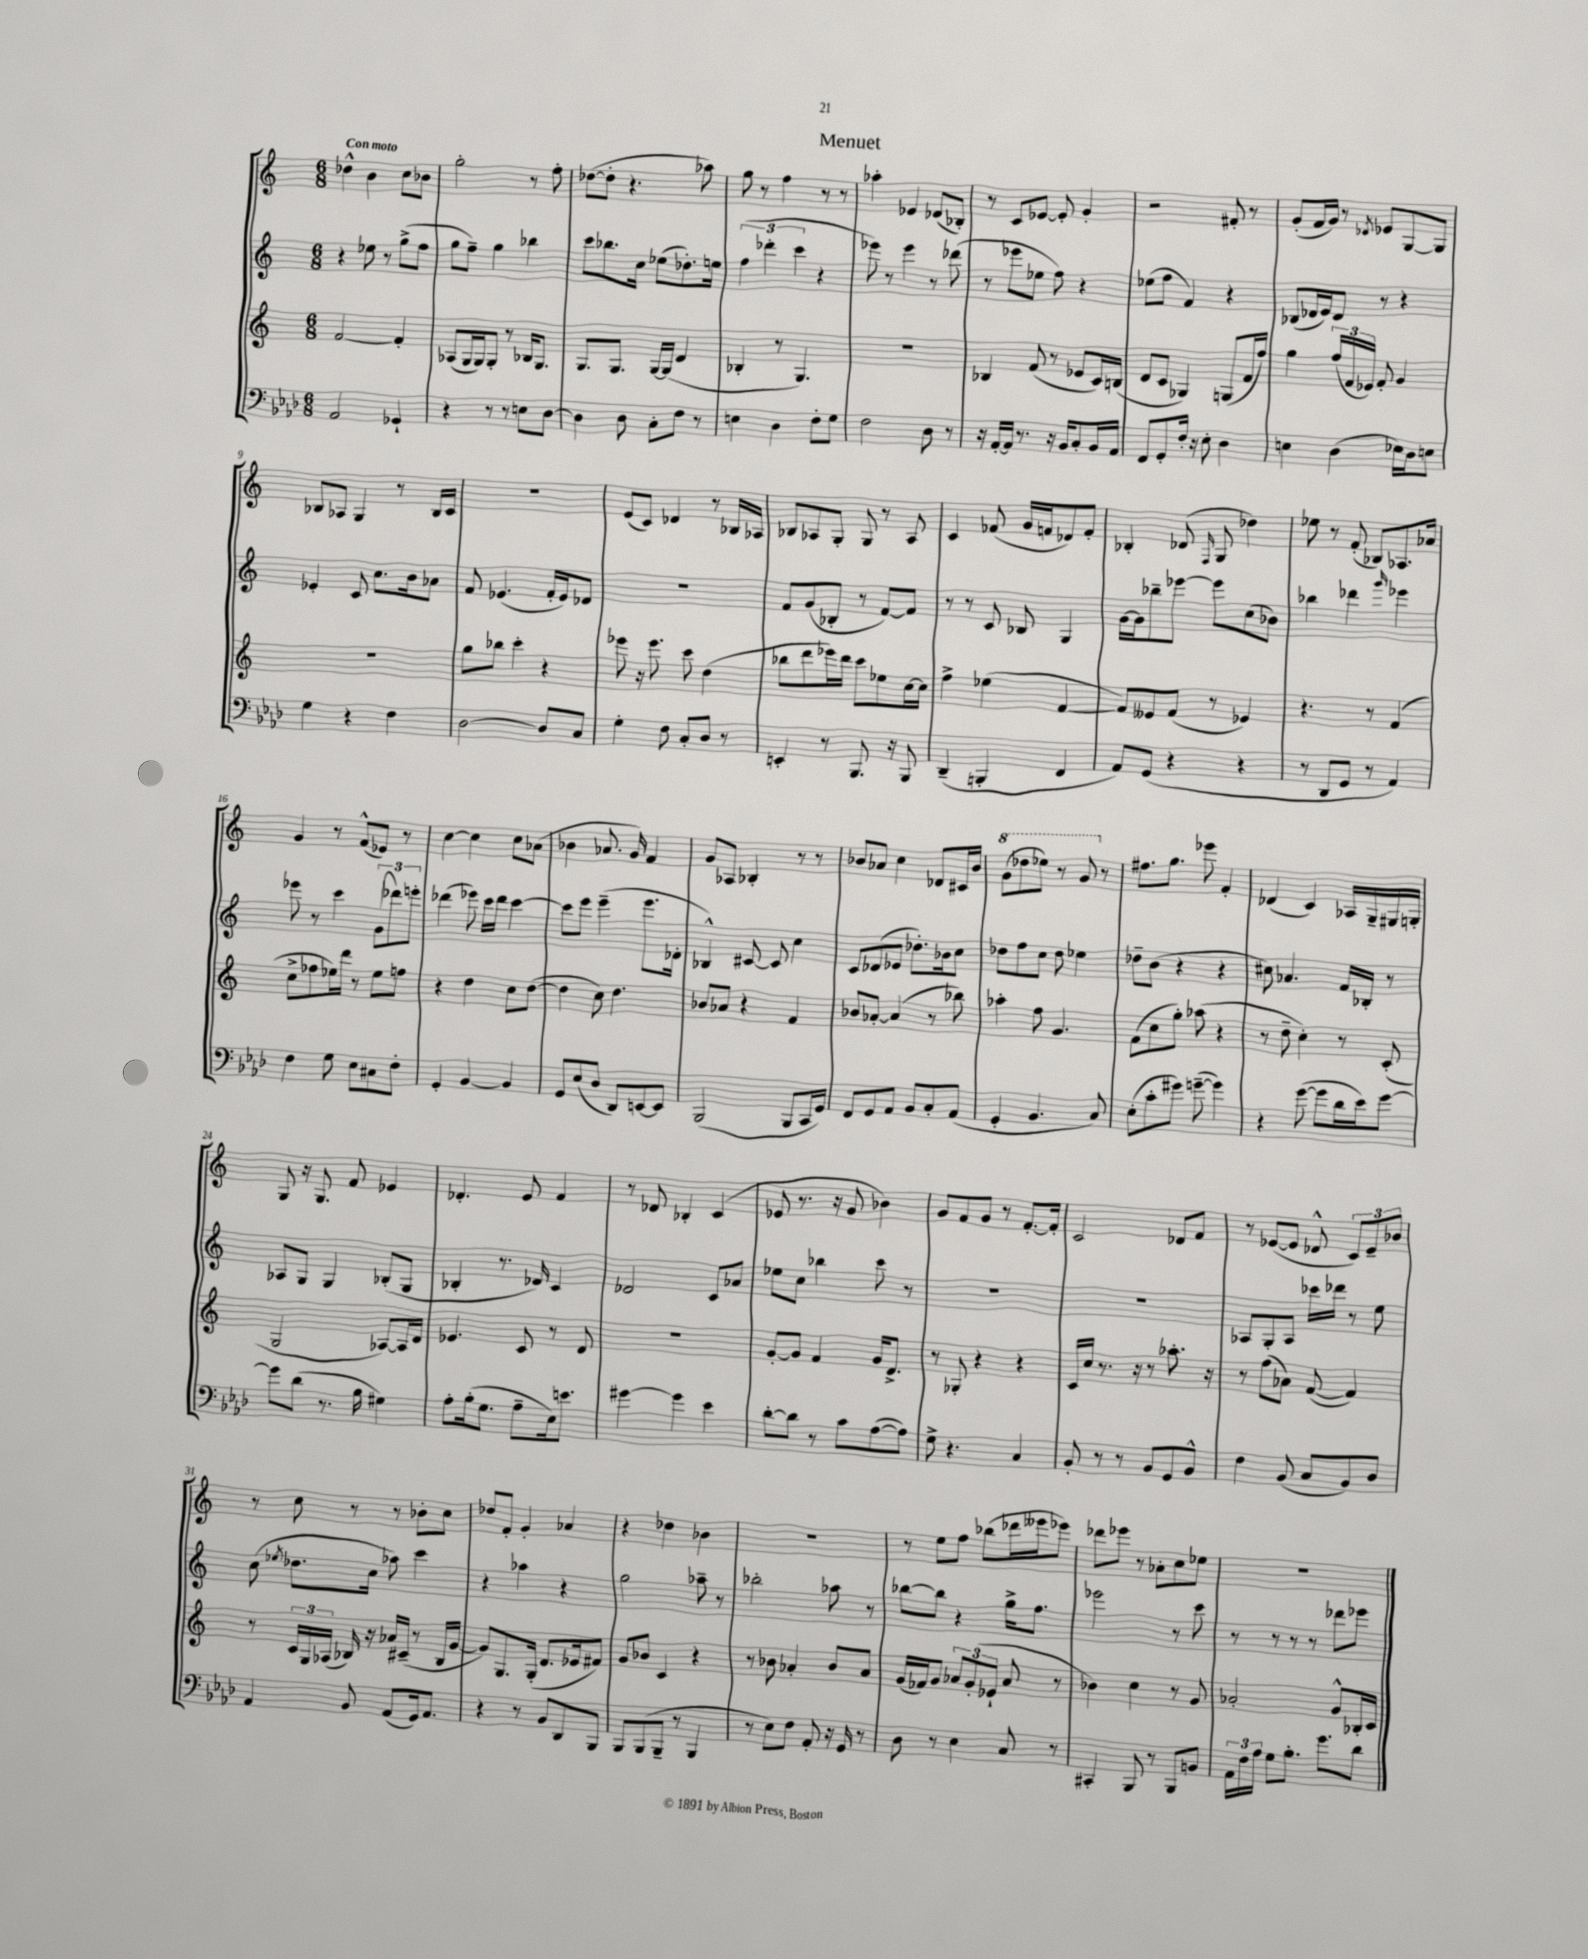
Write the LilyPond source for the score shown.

\header { title = "Menuet" }
<<
\new StaffGroup <<
\new Staff = "s0" {
    \clef treble \key c \major \numericTimeSignature \time 6/8 \tempo "Con moto"
    \autoBeamOff des''4-^ b'4 c''8[ bes'8] |
    g''2-. r8 f''8-. |
    des''8[~( des''8]-. r4. aes''8) |
    g''8 r8 f''4 r8 r8 |
    aes''4-. ees'4 des'8[( bes8]-.) |
    r8 c'8[ ees'8]~ ees'8-. g'4-. |
    r2 fis'8-. r8 |
    g'8[-.( f'16 g'16]) r8 \acciaccatura { des'8 } ees'8[ g8~ g8] |
    bes8[ aes8] g4 r8 bes16[ c'16] |
    R2. |
    e'8[( c'8]) des'4 r8 bes16[ aes16] |
    bes8[ aes8 g8]-. g8 r8 aes8 |
    c'4 fes'8( g'16[ f'16 des'8) f'8]-. |
    bes4-. des'8( \grace { f16 } g8 des''4) |
    ees''8 r8 f'8-.( bes8[) aes8. aes'16] |
    g'4 r8 f'8[-^( ees'8]) r8 |
    c''4~ c''4 c''8[ aes'8]( |
    bes'4 aes'8. g'16) f'4 |
    g'8[ aes8] bes4-. r8 r8 |
    bes'8[ aes'8] c''4 des'8[ cis'16 bes'16] |
    \ottava #1 g''8[( des'''8 ees'''8]) r8 g''8 \ottava #0 r8 |
    fis''8.[ g''8.] ees'''8 f'4-. |
    des'4( c'4) aes16[ g16-- gis16 g16]-. |
    g8 r16 g8. f'8 ees'4 |
    des'4.-. e'8 f'4 |
    r8 des'8 bes4-. c'4( |
    ees'8 r8. r16 g'8 bes'4) |
    g'8[ f'8 g'8] r8 f'8.[~-. f'16]-. |
    c'2 des'8[ f'8] |
    r8 ees'8[~( ees'8] des'8-^ \tuplet 3/2 { c'8[) ees'8-- bes'8] } |
    r8 c''8 r8 r8 bes'8[-. c''8] |
    des''8[ f'8]-. g'4-. aes'4 |
    r4 des''4 bes'4 |
    R2. |
    r8 e''8[ f''8] bes''8[( des'''16 eeses'''16 ees'''8]) |
    des'''8[ ees'''8] r8 aes'8[-. c''8 ees''8] |
    R2. \bar "|." |
}
\new Staff = "s1" {
    \clef treble \key c \major \numericTimeSignature \time 6/8
    \autoBeamOff r4 ees''8 r8 g''8[->( f''8] |
    g''8[ f''8]--) g''4 bes''4 |
    c'''8[ bes''8. c''16] ees''8[( des''8.-.) e''16] |
    \tuplet 3/2 { f''4( des'''4-. c'''4 } r4 |
    ees'''8) r8 ees'''4 r8 des'''8( |
    r8 ees'''8[ ees''8] f''8) r4 |
    ees''8[( f''8] f'4) r4 |
    bes8[( des'16 e'16) des'8] r8 r4 |
    ees'4-. c'8 c''8.[ b'16 aes'8] |
    f'8 ees'4.( f'16[-. ees'16) des'8] |
    R2. |
    f'8[ g'8( bes8]-. r8 f'8[~) f'8] |
    r8 r8 c'8 bes8 g4 |
    g'16[~ g'16 bes''8-- ees'''8]~ ees'''8[ c''8( bes'8]) |
    bes''4 des'''4 \grace { g'''16 } ees'''4 |
    ees'''8 r8 c'''4 \tuplet 3/2 { g'8[( des'''8) e'''8]-. } |
    des'''4( ees'''8) c'''16[ des'''16] c'''4~ |
    c'''8[ e'''8] e'''4--( e'''8.[ des'16]-. |
    bes4-^) cis'8~ cis'8 c''4 |
    c'8[ des'8( ees'8] des''8.[-.) bes'16 c''8] |
    des''8[ f''8 c''8] des''8 ees''4 |
    des''8[-- b'8]( r4 r4 |
    cis''8) aes'4. f'16[ bes16]-. r8 |
    aes8[ g8] g4 bes8[-.( g8] |
    bes4-. r8. des'16) c'4 |
    des'2 c'8[ aes'8] |
    ees''8[ c''8] bes''4 c'''8 r8 |
    R2. |
    R2. |
    aes8[ g8-. aes8] ces'''16[ des'''16] r8 e''8 |
    c''8( \acciaccatura { ees''8 } des''8.[ c''16] aes''8) c'''4 |
    r4 aes''4 r4 |
    g''2 aes''8-- r8 |
    bes''2-. aes''8 r8 |
    bes''8[~ bes''8] r4 g''16[-> f''8.] |
    ees'''2 r8 c'''8 |
    r8 r8 r8 r8 des'''8[ ees'''8] \bar "|." |
}
\new Staff = "s2" {
    \clef treble \key c \major \numericTimeSignature \time 6/8
    \autoBeamOff f'2~ f'4-. |
    aes8[( g16 g16) g8]-. r8 bes16[ g8.] |
    g8.[ g8.] g16[~ g16]( d'4 |
    bes4-. r8 g4.) |
    R2. |
    bes4 f'8( r8 ees'8[ c'16) b16]( |
    d'8[ c'8] ges4) g8[( f'16 f''16]) |
    g''4 \tuplet 3/2 { f''16[( f'16 ees'16]) } f'8-. g'4 |
    R2. |
    g''8[ bes''8] c'''4-. r4 |
    ees'''8 r16 ees'''8. c'''8 d''4( |
    bes''8[ d'''8 ees'''16) d'''16] c'''8[ ees''8 c''16~ c''16] |
    f''4-> ees''4( f'4~ |
    f'8[) eeses'8 f'8]( r8 ees'4) |
    r4. r8 f'4( |
    c''8[-> fes''8 ees''16) d'''16] r8 ees''8[ f''8] |
    r4 d''4 c''8[ d''8]~( |
    d''4 c''8) d''4. |
    bes'8[ aes'8] r4 f'4 |
    bes'8[ aes'8]~-. aes'4( r8 bes''8) |
    aes''4-. f''8 g'4. |
    f'8[( c''8 g''8]-.) aes''8( r4 |
    r8 d''8-- c''4-.) r8 c'8-.( |
    g2 aes8[~) aes16 d'16] |
    ees'4. c'8 r8 d'8 |
    R2. |
    g'8[~-. g'8] f'4 g'16[ d'8.]-> |
    r8 ges8-. r4 r4 |
    c'16[ c''16] r8. r16 r8 aes''8.-. r16 |
    r8 f''8[( aes'8]) f'8~( f'4) |
    r8 \tuplet 3/2 { c'16[ g16 aes16]( } bes16) r16 aes'16[ cis'16]--( r8 bes16[ g'16]~ |
    g'8[) g8. g16]-.( d'8.[ ees'16 fis'8]) |
    g'8[ bes'8] c'4 r4 |
    r8 bes'8 aes'4-. bes'8[ aes'8] |
    g'16[( fes'16) g'8] \tuplet 3/2 { aes'8[ g'8-.( ees'8]-! } aes'8 r8 |
    bes'4) c''4 r8 g'8 |
    aes'2-. g'8[-^ bes16-. c'16] \bar "|." |
}
\new Staff = "s3" {
    \clef bass \key aes \major \numericTimeSignature \time 6/8
    \autoBeamOff aes,2 ges,4-! |
    r4 r8 r8 e8[ des8]~ |
    des4 des8 c8[-. f8] r8 |
    e4 des4 f8[-. g8] |
    f2 des8 r8 |
    r16 aes,16[~-. aes,16] r8. r16 bes,16[ c8-. bes,16 aes,16] |
    f,8[ g,8-. f16]-. r16 ees8-. des4 |
    e4 des4( ees16[) des16 e8] |
    g4 r4 f4 |
    des2~ des8[ c8] |
    g4-. f8 c8[-. des8] r8 |
    e,4-. r8 bes,,8. r16 bes,,8 |
    des,4--( b,,4-. f,4 |
    aes,8[) g,8]( r4 r4 |
    r8 des,8[ g,8] r8 aes,4) |
    f4 g8 ees8[ cis8 f8]-. |
    g,4-. bes,4~ bes,4 |
    g,8[ ees8( des8] des,8[) e,8~ e,8] |
    bes,,2( bes,,8[ c,16 g,16]) |
    f,8[ g,8 aes,8] bes,8[ c8-. aes,8]( |
    g,4-. bes,4. c8) |
    ees8[-.( c'8-. gis'8]) g'8~--( g'4) |
    r4 g'8~( g'8[ des'16 ees'16) g'8]~ |
    g'8[ des'8]( r8. bes16 gis4) |
    aes8[-. bes16-.( g8.] aes8[-- ees16) e'8.] |
    gis'4~ gis'4 ees'4 |
    des'8[~-. des'8] r8 c'8[ aes8~( aes8]) |
    g8-> r4. c4 |
    bes,8-. r8 r8 bes,8[ g,8 bes,8]-^ |
    f4 bes,8( c8[ bes,8) des8] |
    aes,4 bes,8 aes,8[( g,16) aes,8.] |
    r4 r8 bes,8[ des,8 bes,,8] |
    bes,,8[ bes,,8( bes,,8]-- r8 bes,,4 |
    r8 ees8[) f8] aes,8-. r16 g,16 r8 |
    des8 r8 ees4 c8 r8 |
    cis,4-. bes,,8 r8 bes,,8[ b,8] |
    \tuplet 3/2 { aes,16[ f16 aes16] } g8[ bes8.]-. g'8.[ des'8] \bar "|." |
}
>>
>>
